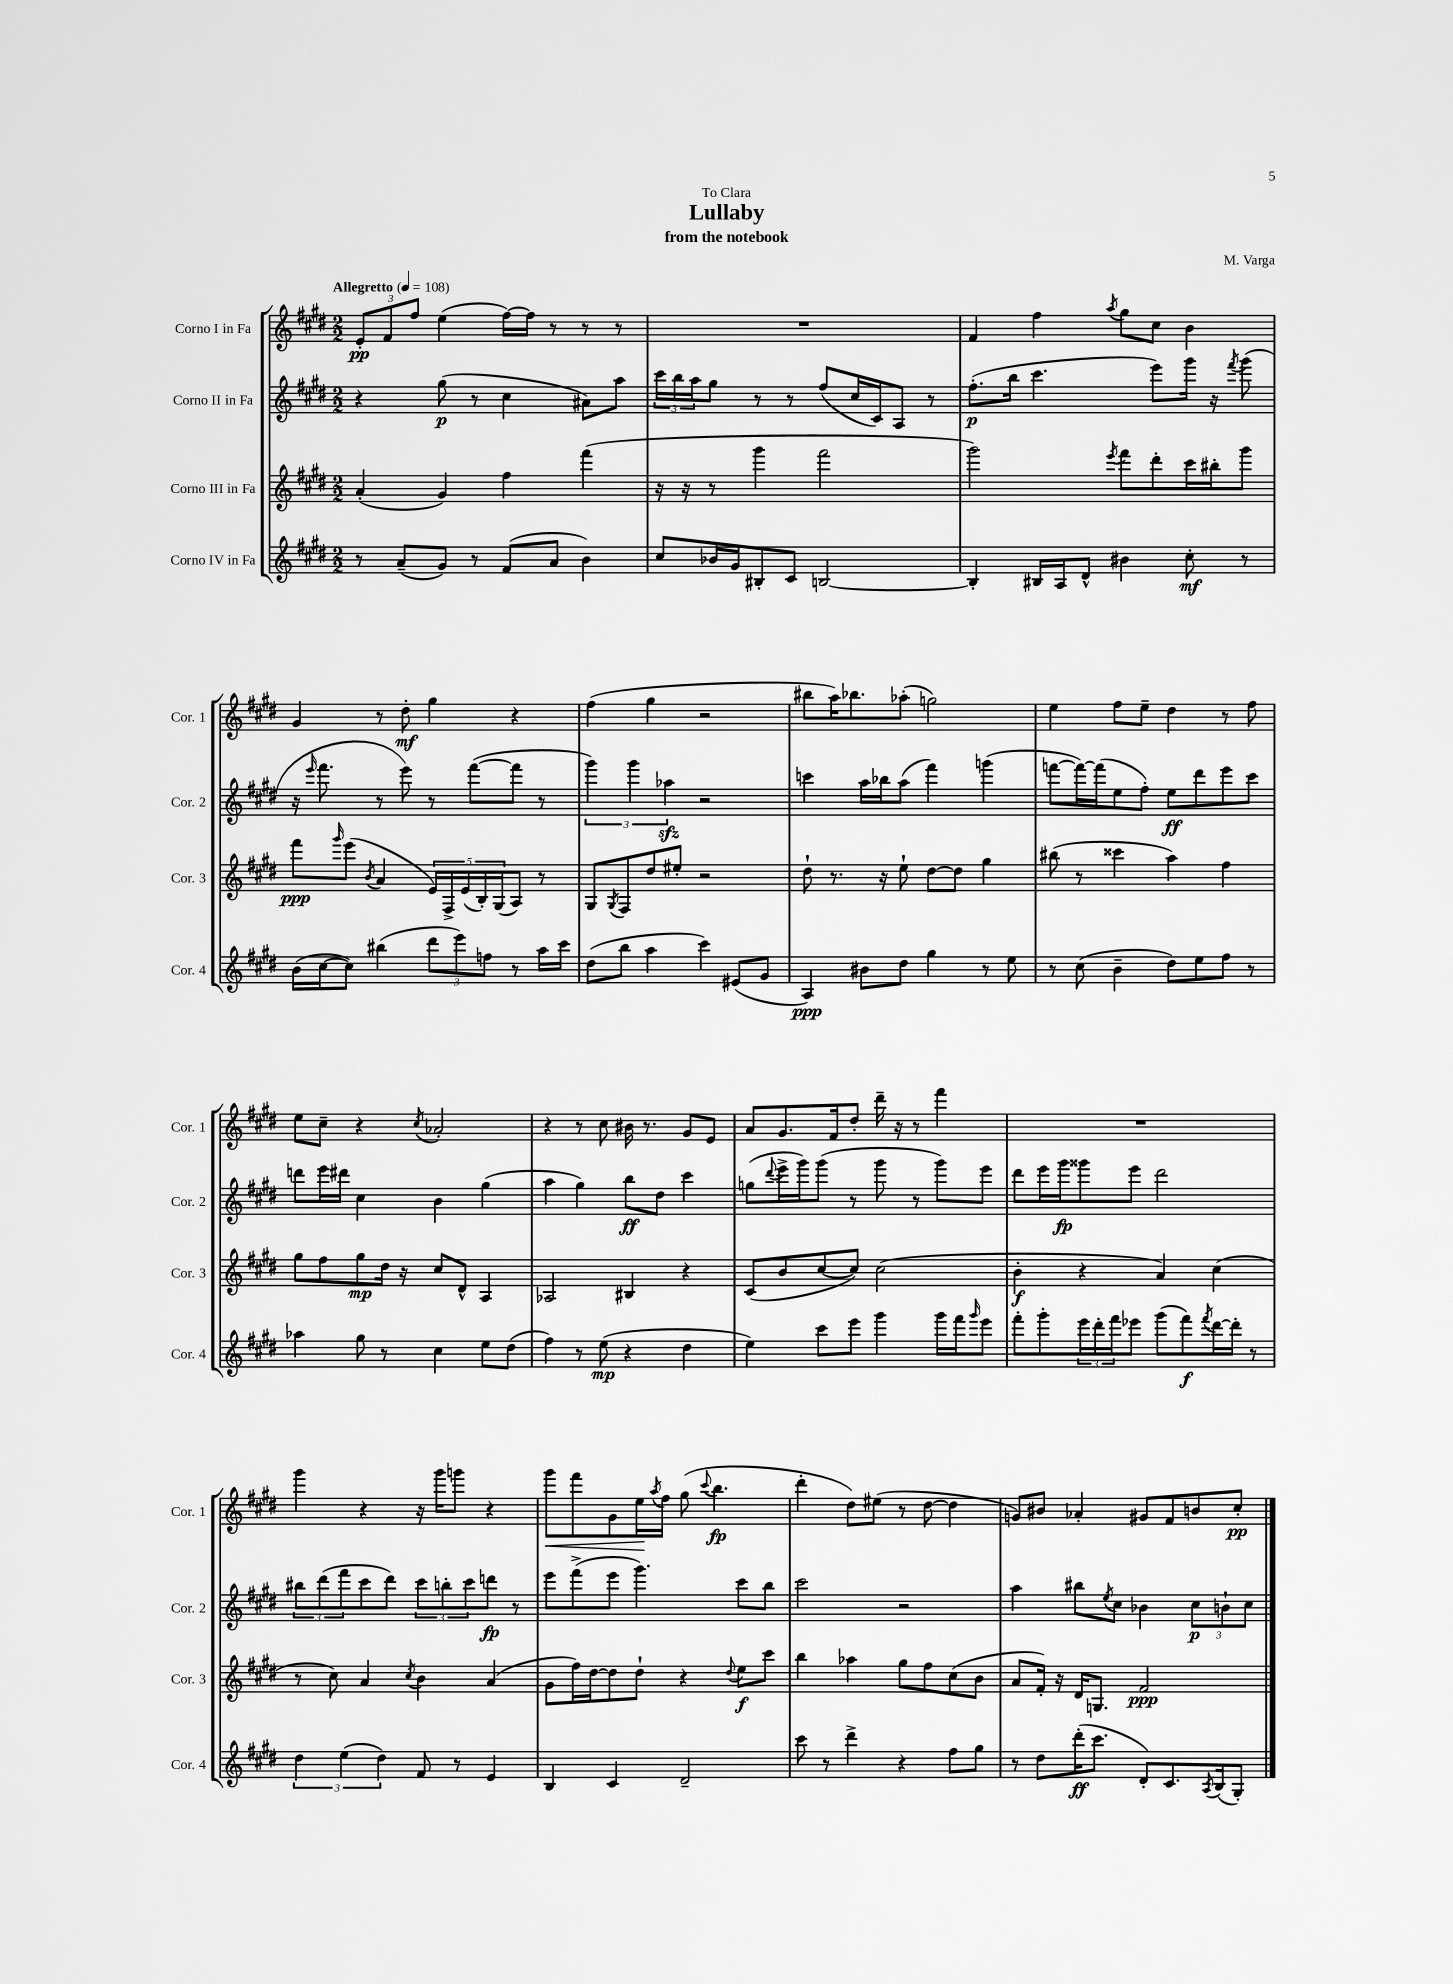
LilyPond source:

\header { title = "Lullaby" composer = "M. Varga" subtitle = "from the notebook" dedication = "To Clara" }
<<
\new StaffGroup <<
\new Staff = "s0" \with { instrumentName = "Corno I in Fa" shortInstrumentName = "Cor. 1" } {
    \clef treble \key e \major \numericTimeSignature \time 2/2 \tempo "Allegretto" 4 = 108
    \tuplet 3/2 { e'8-.\pp fis'8 fis''8 } e''4( fis''16~) fis''16 r8 r8 r8 |
    R1 |
    fis'4 fis''4 \acciaccatura { a''8 } gis''8 cis''8 b'4 |
    gis'4 r8 dis''8-.\mf gis''4 r4 |
    fis''4( gis''4 r2 |
    bis''8 a''16) bes''8. aes''8-.( g''2) |
    e''4 fis''8 e''8-- dis''4 r8 fis''8 |
    e''8 cis''8-- r4 \acciaccatura { cis''8 } aes'2-. |
    r4 r8 cis''8 bis'16 r8. gis'8 e'8 |
    a'8 gis'8. fis'16 dis''8-. dis'''16-- r16 r8 fis'''4 |
    R1 |
    gis'''4 r4 r16 gis'''16 g'''8 r4 |
    gis'''8\< fis'''8 gis'8 e''16\! \acciaccatura { a''8 } fis''16 gis''8( \appoggiatura { cis'''8 } b''4.\fp |
    dis'''4-. dis''8) eis''8( r8 dis''8~ dis''4 |
    g'8) bis'8 aes'4-. gis'8 fis'8 b'8 cis''8-.\pp \bar "|." |
}
\new Staff = "s1" \with { instrumentName = "Corno II in Fa" shortInstrumentName = "Cor. 2" } {
    \clef treble \key e \major \numericTimeSignature \time 2/2
    r4 gis''8\p( r8 cis''4 ais'8) a''8 |
    \tuplet 3/2 { cis'''16 b''16 a''16 } gis''8 r8 r8 fis''8( cis''16 cis'16) a8 r8 |
    fis''8.-.\p( b''16 cis'''4. e'''8) gis'''16 r16 \acciaccatura { fis'''8 } gis'''8( |
    r16 \grace { e'''16 } fis'''8. r8 e'''8) r8 fis'''8~( fis'''8 r8 |
    \tuplet 3/2 { gis'''4) gis'''4 aes''4\sfz } r2 |
    c'''4 a''16 bes''16 a''8( fis'''4) g'''4( |
    f'''8~ f'''16~) f'''16( e''8 fis''8-.) e''8\ff dis'''8 e'''8 cis'''8 |
    d'''8 e'''16 dis'''16 cis''4 b'4 gis''4( |
    a''4 gis''4) b''8\ff dis''8 cis'''4 |
    g''8( \appoggiatura { dis'''8 } e'''16-> gis'''16) gis'''8( r8 gis'''8 r8 gis'''8) e'''8 |
    dis'''8 e'''16 gis'''16\fp gisis'''8 e'''8 dis'''2 |
    \tuplet 3/2 { bis''8 dis'''8( fis'''8 } cis'''8 dis'''8) \tuplet 3/2 { cis'''8 b''8-. cis'''8 } d'''8\fp r8 |
    e'''8 fis'''8->( e'''8 gis'''4.) cis'''8 b''8 |
    cis'''2 r2 |
    a''4 bis''8 \acciaccatura { e''8 } cis''8 bes'4 \tuplet 3/2 { cis''8\p b'8-! cis''8 } \bar "|." |
}
\new Staff = "s2" \with { instrumentName = "Corno III in Fa" shortInstrumentName = "Cor. 3" } {
    \clef treble \key e \major \numericTimeSignature \time 2/2
    a'4-.( gis'4) fis''4 fis'''4( |
    r16 r16 r8 gis'''4 fis'''2 |
    gis'''2) \acciaccatura { e'''8 } fis'''8 dis'''8-. cis'''16 bis''16-. gis'''8 |
    fis'''8\ppp \grace { gis'''16 } e'''8( \acciaccatura { b'8 } a'4 \tuplet 5/4 { e'16) fis16-> e'16( b16-.) gis16( } a8) r8 |
    gis8 \acciaccatura { gis8 } fis8 dis''8 eis''8-. r2 |
    dis''8-! r8. r16 e''8-! dis''8~ dis''8 gis''4 |
    bis''8( r8 cisis'''4 a''4) fis''4 |
    gis''8 fis''8 gis''8\mp dis''16 r16 cis''8 dis'8-^ a4 |
    aes2 bis4 r4 |
    cis'8( b'8 cis''8~ cis''8) cis''2( |
    b'4-.\f r4 a'4) cis''4( |
    r8 cis''8) a'4 \acciaccatura { cis''8 } b'4 a'4( |
    gis'8 fis''16) dis''16~ dis''8 dis''8-! r4 \appoggiatura { dis''8 } e''8\f cis'''8 |
    b''4 aes''4 gis''8 fis''8 cis''8( b'8 |
    a'8 fis'16-.) r16 dis'16 g8. fis'2\ppp \bar "|." |
}
\new Staff = "s3" \with { instrumentName = "Corno IV in Fa" shortInstrumentName = "Cor. 4" } {
    \clef treble \key e \major \numericTimeSignature \time 2/2
    r8 a'8--( gis'8) r8 fis'8( a'8 b'4) |
    cis''8 bes'16 gis'16 bis8-. cis'8 b2~ |
    b4-. bis16 a16 dis'8-^ bis'4 cis''8-.\mf r8 |
    b'16( cis''16~ cis''8) bis''4( \tuplet 3/2 { dis'''8 e'''8) f''8 } r8 a''16 cis'''16 |
    dis''8( b''8 a''4 cis'''4) eis'8( gis'8 |
    a4\ppp) bis'8 dis''8 gis''4 r8 e''8 |
    r8 cis''8( b'4-- dis''8) e''8 fis''8 r8 |
    aes''4 gis''8 r8 cis''4 e''8 dis''8( |
    fis''4) r8 e''8\mp( r4 dis''4 |
    e''4) cis'''8 e'''8 gis'''4 gis'''16 fis'''16 \grace { gis'''16 } e'''8 |
    fis'''8-. gis'''8-. \tuplet 3/2 { e'''16 dis'''16-. fis'''16 } ees'''8 gis'''8( fis'''8\f) \acciaccatura { fis'''8 } dis'''16~ dis'''16-. r8 |
    \tuplet 3/2 { dis''4 e''4( dis''4) } fis'8 r8 e'4 |
    b4 cis'4 dis'2-- |
    cis'''8 r8 dis'''4-> r4 fis''8 gis''8 |
    r8 dis''8 dis'''16-.\ff( cis'''8. dis'8-.) cis'8. \acciaccatura { a8 } b16( gis8-.) \bar "|." |
}
>>
>>
\layout { \context { \Score \remove "Bar_number_engraver" } }
